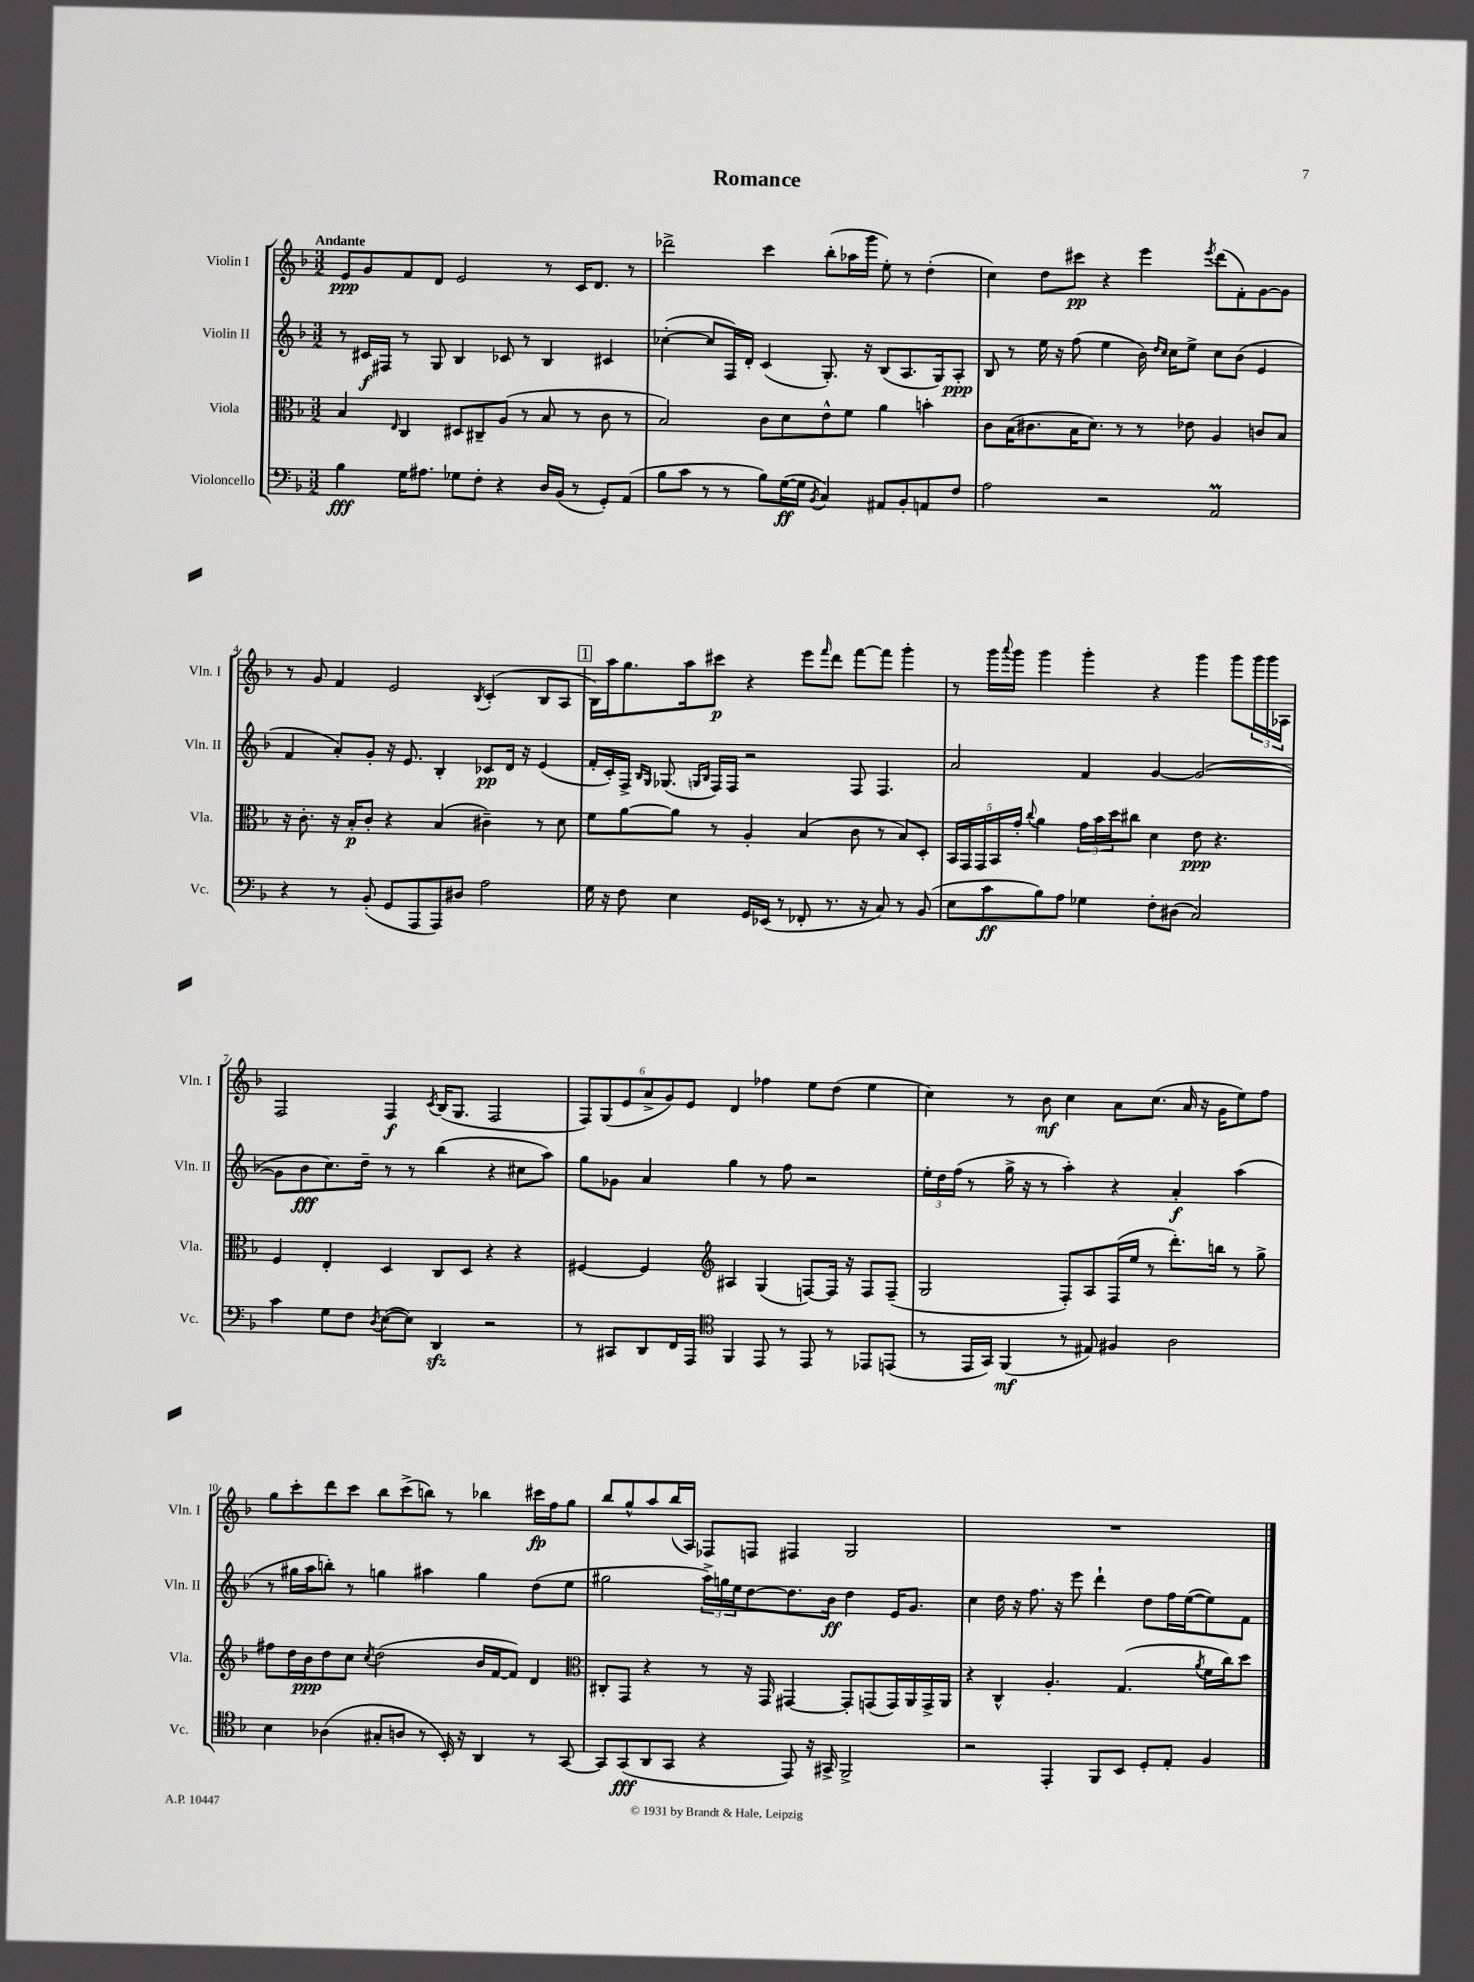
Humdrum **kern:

**kern	**dynam	**kern	**dynam	**kern	**dynam	**kern	**dynam
*part4	*part4	*part3	*part3	*part2	*part2	*part1	*part1
*staff4	*staff4	*staff3	*staff3	*staff2	*staff2	*staff1	*staff1
*I"Violoncello	*	*I"Viola	*	*I"Violin II	*	*I"Violin I	*
*I'Vc.	*	*I'Vla.	*	*I'Vln. II	*	*I'Vln. I	*
*clefF4	*	*clefC3	*	*clefG2	*	*clefG2	*
*k[b-]	*	*k[b-]	*	*k[b-]	*	*k[b-]	*
*M3/2	*	*M3/2	*	*M3/2	*	*M3/2	*
=1	=1	=1	=1	=1	=1	=1	=1
!	!	!	!	!	!	!LO:TX:a:B:t=Andante	!
4B-\	fff	4B-/	.	8r	.	8e/L	ppp
.	.	.	.	16c#X/LL	f	8g/	.
.	.	.	.	16F#X/JJ	.	.	.
.	.	16qqE/	.	.	.	.	.
16G\KL	.	4C/	.	8r	.	8f/	.
8.A#X\J	.	.	.	.	.	.	.
.	.	.	.	8G/	.	8d/J	.
8G-X\L	.	8D#X/L	.	4B-/	.	2e/	.
8F'\J	.	8C#X~/	.	.	.	.	.
4r	.	(8A/J	.	8c-X/	.	.	.
.	.	8r	.	8r	.	.	.
16D/LL	.	8B-/	.	4B-/	.	8r	.
(16BB-/JJ	.	.	.	.	.	.	.
8r	.	8r	.	.	.	16c/KL	.
.	.	.	.	.	.	8.d/J	.
8GG'/L)	.	8c\	.	4c#X/	.	.	.
(8AA/J	.	8r	.	.	.	8r	.
=2	=2	=2	=2	=2	=2	=2	=2
8B-\L	.	2B-/)	.	([4cc-X'\	.	2ddd-X^\	.
8c\J	.	.	.	.	.	.	.
8r	.	.	.	8cc-/L]	.	.	.
8r	.	.	.	16F/L)	.	.	.
.	.	.	.	16d'/JJ	.	.	.
8B-\L)	.	8c\L	.	(4c/	.	4ccc\	.
([16G\L	ff	8d\	.	.	.	.	.
16G\JJ]	.	.	.	.	.	.	.
8qBB-/	.	.	.	.	.	.	.
4C/)	.	8e^^\	.	8.G'/)	.	(8bb-'\L	.
.	.	8f\J	.	.	.	16aa-X\L	.
.	.	.	.	16r	.	16ggg\JJ	.
8AA#X/L	.	4a\	.	(8B-/L	.	8ee'\)	.
8BB-'/	.	.	.	8.A/	.	8r	.
8AAn/	.	4bn'\	.	.	.	(4dd'\	.
.	.	.	.	16G/k)	.	.	.
8F/J	.	.	.	8A'/J	ppp	.	.
=3	=3	=3	=3	=3	=3	=3	=3
2A\	.	8c\L	.	8B-/	.	4cc\)	.
.	.	(16B-\K	.	8r	.	.	.
.	.	8.c#X\	.	.	.	.	.
.	.	.	.	16ee\	.	8dd\L	.
.	.	.	.	16r	.	.	.
.	.	16B-\K	.	(8ff\	.	8ccc#X\J	pp
.	.	8.d\J)	.	.	.	.	.
2r	.	.	.	4ee\	.	4r	.
.	.	8r	.	.	.	.	.
.	.	8r	.	16b-\)	.	4eee\	.
.	.	.	.	16qqdd/LL	.	.	.
.	.	.	.	16qqcc/JJ	.	.	.
.	.	.	.	16cc\KL	.	.	.
.	.	8e-X\	.	8ee^\J	.	.	.
.	.	.	.	.	.	8qeee/	.
2AAm/	.	4A/	.	8cc\L	.	(8ddd\L	.
.	.	.	.	(8b-\J	.	8f'\)	.
.	.	8cn/L	.	4e/	.	[8g\	.
.	.	8B-/J	.	.	.	8g\J]	.
!!LO:LB:g=z
=4	=4	=4	=4	=4	=4	=4	=4
4r	.	16r	.	4f/	.	8r	.
.	.	8.c'\	.	.	.	.	.
.	.	.	.	.	.	8g/	.
8r	.	16r	.	8a'/L)	.	4f/	.
.	.	16B-'/KL	p	.	.	.	.
(8BB-'/	.	8c'/J	.	8g'/J	.	.	.
8GG/L	.	4r	.	16r	.	2e/	.
.	.	.	.	8.e/	.	.	.
8AAA/	.	.	.	.	.	.	.
8AAA/)	.	(4B-/	.	4B-'/	.	.	.
8D#X/J	.	.	.	.	.	.	.
.	.	.	.	.	.	8qB-/	.
2A\	.	4c#X~\)	.	8c-X/L	pp	(4c'/	.
.	.	.	.	16d/Jk	.	.	.
.	.	.	.	16r	.	.	.
.	.	8r	.	(4e/	.	8B-/L	.
.	.	8d\	.	.	.	8A/J	.
!!LO:REH:place=s1:t=1
=5	=5	=5	=5	=5	=5	=5	=5
16G\	.	8f\L	.	16f'/LL	.	16B-\LL)	.
16r	.	.	.	16c'/)	.	16aa\J	.
8F\	.	[8a\	.	16F^/JJ	.	8.gg\	.
.	.	.	.	16qqB-/LL	.	.	.
.	.	.	.	16qqG/JJ	.	.	.
.	.	.	.	(8.G-X/	.	.	.
4E\	.	8a\J]	.	.	.	.	.
.	.	.	.	.	.	16aa\k	.
.	.	.	.	16qqGn/LL	.	.	.
.	.	.	.	16qqB-/JJ	.	.	.
.	.	8r	.	16F/LL)	.	8ccc#X\J	p
.	.	.	.	16F/JJ	.	.	.
16GG/LL	.	4A'/	.	2r	.	4r	.
(16EE-X/JJ	.	.	.	.	.	.	.
8r	.	.	.	.	.	.	.
8FF-X'/	.	(4B-/	.	.	.	8eee\L	.
.	.	.	.	.	.	16qqfff/	.
8.r	.	.	.	.	.	8ddd\J	.
.	.	8c\	.	8F/	.	[8fff\L	.
16r	.	.	.	.	.	.	.
8C/)	.	8r	.	4.F/	.	8fff\J]	.
8r	.	8B-/L)	.	.	.	4ggg'\	.
(8BB-/	.	8D'/J	.	.	.	.	.
=6	=6	=6	=6	=6	=6	=6	=6
8E\L	.	20BB-/LL	.	2a/	.	8r	.
.	.	20GG/	.	.	.	.	.
.	.	20GG/	.	.	.	.	.
8c\	ff	.	.	.	.	16ggg\LL	.
.	.	20BB-/	.	.	.	.	.
.	.	.	.	.	.	8qqaaa/	.
.	.	.	.	.	.	16ggg\JJ	.
.	.	20g'/JJ	.	.	.	.	.
.	.	8qqcc/	.	.	.	.	.
8B-\)	.	4a\	.	.	.	4ggg\	.
8A\J	.	.	.	.	.	.	.
4G-X\	.	24g\LL	.	4f/	.	4ggg'\	.
.	.	24b-\	.	.	.	.	.
.	.	24dd\J	.	.	.	.	.
.	.	8cc#X\J	.	.	.	.	.
8F'\L	.	4d\	.	[4g/	.	4r	.
(8D#X\J	.	.	.	.	.	.	.
2C/)	.	8e\	ppp	(2g/_	.	4ggg\	.
.	.	4.r	.	.	.	.	.
.	.	.	.	.	.	8ggg\L	.
.	.	.	.	.	.	24ggg\L	.
.	.	.	.	.	.	24ggg\	.
.	.	.	.	.	.	24A-X\JJ	.
!!LO:LB:g=z
=7	=7	=7	=7	=7	=7	=7	=7
4c\	.	4F/	.	8g\L]	.	2F/	.
.	.	.	.	8b-\	fff	.	.
8G\L	.	4E'/	.	8.cc\)	.	.	.
8F\J	.	.	.	.	.	.	.
.	.	.	.	16dd~\Jk	.	.	.
8qD/	.	.	.	.	.	.	.
([8E\L	.	4D/	.	8r	.	4F/	f
8E\J])	.	.	.	8r	.	.	.
.	.	.	.	.	.	8qc/	.
4DDzz/	.	8C/L	.	(4bb-\	.	(16B-/KL	.
.	.	.	.	.	.	8.G/J	.
.	.	8D/J	.	.	.	.	.
2r	.	4r	.	4r	.	2F/	.
.	.	4r	.	8cc#X\L	.	.	.
.	.	.	.	8aa\J)	.	.	.
=8	=8	=8	=8	=8	=8	=8	=8
8r	.	[4F#X/	.	8gg\L	.	12F/L)	.
.	.	.	.	.	.	(12G/	.
8CC#X/L	.	.	.	8g-X\J	.	.	.
.	.	.	.	.	.	12e/	.
8DD/	.	4F#/]	.	4a/	.	12a^/	.
.	.	.	.	.	.	12g/)	.
16FF/L	.	.	.	.	.	.	.
.	.	.	.	.	.	12e/J	.
16AAA/JJ	.	.	.	.	.	.	.
*clefC4	*	*clefG2	*	*	*	*	*
4FF/	.	4A#X/	.	4gg\	.	4d/	.
8EE/	.	(4G/	.	8r	.	4ff-X\	.
8r	.	.	.	8ff\	.	.	.
8EE/	.	[8Fn/L)	.	2r	.	8ee\L	.
8r	.	16F/Jk]	.	.	.	(8dd\J	.
.	.	16r	.	.	.	.	.
8EE-X/L	.	8F/L	.	.	.	4ee\	.
(8EEn/J	.	(8F~/J	.	.	.	.	.
=9	=9	=9	=9	=9	=9	=9	=9
8r	.	2G/	.	24ee'\LL	.	4cc\)	.
.	.	.	.	24dd\	.	.	.
.	.	.	.	(24ff\JJ	.	.	.
16EE/LL	.	.	.	8r	.	.	.
16GG/JJ)	.	.	.	.	.	.	.
(4FF/	mf	.	.	16gg^\	.	8r	.
.	.	.	.	16r	.	.	.
.	.	.	.	8r	.	8b-\	mf
8r	.	8F'/L)	.	4aa'\)	.	4cc\	.
8E#X/)	.	8A/	.	.	.	.	.
4F#X/	.	(16F/L	.	4r	.	8a\L	.
.	.	16ee/JJ	.	.	.	.	.
.	.	8r	.	.	.	(8.cc\J	.
2A\	.	8.ddd'\L)	.	4a'/	f	.	.
.	.	.	.	.	.	16a/	.
.	.	.	.	.	.	16r	.
.	.	16bbn\Jk	.	.	.	16g\KL	.
.	.	8r	.	(4aa\	.	8ee\)	.
.	.	8gg^\	.	.	.	8ff\J	.
!!LO:LB:g=z
=10	=10	=10	=10	=10	=10	=10	=10
4B-\	.	8ff#X\L	.	8r	.	8gg\L	.
.	.	16dd\L	.	16gg#X\LL	.	8ccc'\	.
.	.	16b-\J	ppp	16aa\J	.	.	.
(4A-X\	.	8dd\	.	8bbn'\J)	.	8ddd\	.
.	.	8cc\J	.	8r	.	8ccc\J	.
.	.	8qcc/	.	.	.	.	.
8G#X'/L	.	(2dd\	.	4ggn\	.	8bb-\L	.
8An/J	.	.	.	.	.	(8ccc^\	.
8r	.	.	.	4aa#X\	.	8bbn\J)	.
16BB-'/)	.	.	.	.	.	8r	.
16r	.	.	.	.	.	.	.
4AA/	.	16b-/LL	.	4gg\	.	4bb-X\	.
.	.	[16f/J	.	.	.	.	.
.	.	8f/J])	.	.	.	.	.
8r	.	4d/	.	(8dd\L	.	16ccc#X\LL	fp
.	.	.	.	.	.	16ff\J	.
[8GG/	.	.	.	8ee\J	.	8gg\J	.
=11	=11	=11	=11	=11	=11	=11	=11
*	*	*clefC3	*	*	*	*	*
8GG/L]	.	8C#X'/L	.	2gg#X\	.	8bb-/L	.
(8GG/	fff	8GG/J	.	.	.	8gg^^/	.
8AA/	.	4r	.	.	.	8aa/	.
8GG/J	.	.	.	.	.	(16bb-/L	.
.	.	.	.	.	.	16A/JJ)	.
4r	.	8r	.	24aa^\LL)	.	8F-X/L	.
.	.	.	.	24ggn\	.	.	.
.	.	.	.	24ee\J	.	.	.
.	.	16r	.	[8dd\	.	8Fn/J	.
.	.	16GG/	.	.	.	.	.
8EE/)	.	[4GG#X/	.	8.dd\]	.	4F#X/	.
16r	.	.	.	.	.	.	.
16GG#X^/	.	.	.	16b-\Jk	ff	.	.
2FF^/	.	8GG#'/L]	.	4dd\	.	2G/	.
.	.	(8GGn/	.	.	.	.	.
.	.	16GG/L)	.	16e/KL	.	.	.
.	.	16AA/	.	8.g/J	.	.	.
.	.	16GG^/	.	.	.	.	.
.	.	16AA/JJ	.	.	.	.	.
=12	=12	=12	=12	=12	=12	=12	=12
2r	.	4r	.	4cc\	.	1.r	.
.	.	4C^^/	.	16dd\	.	.	.
.	.	.	.	16r	.	.	.
.	.	.	.	8.ff\	.	.	.
4EE'/	.	4.A'/	.	.	.	.	.
.	.	.	.	16r	.	.	.
.	.	.	.	8eee\	.	.	.
8FF/L	.	.	.	4ddd`\	.	.	.
8BB-/J	.	(4.G/	.	.	.	.	.
8D'/L	.	.	.	8dd\L	.	.	.
8E'/J	.	.	.	16ff\L	.	.	.
.	.	.	.	([16ee\J	.	.	.
.	.	8qa/	.	.	.	.	.
4F/	.	16f\LL	.	8ee\])	.	.	.
.	.	16cc\J)	.	.	.	.	.
.	.	8dd\J	.	8f\J	.	.	.
==	==	==	==	==	==	==	==
*-	*-	*-	*-	*-	*-	*-	*-
